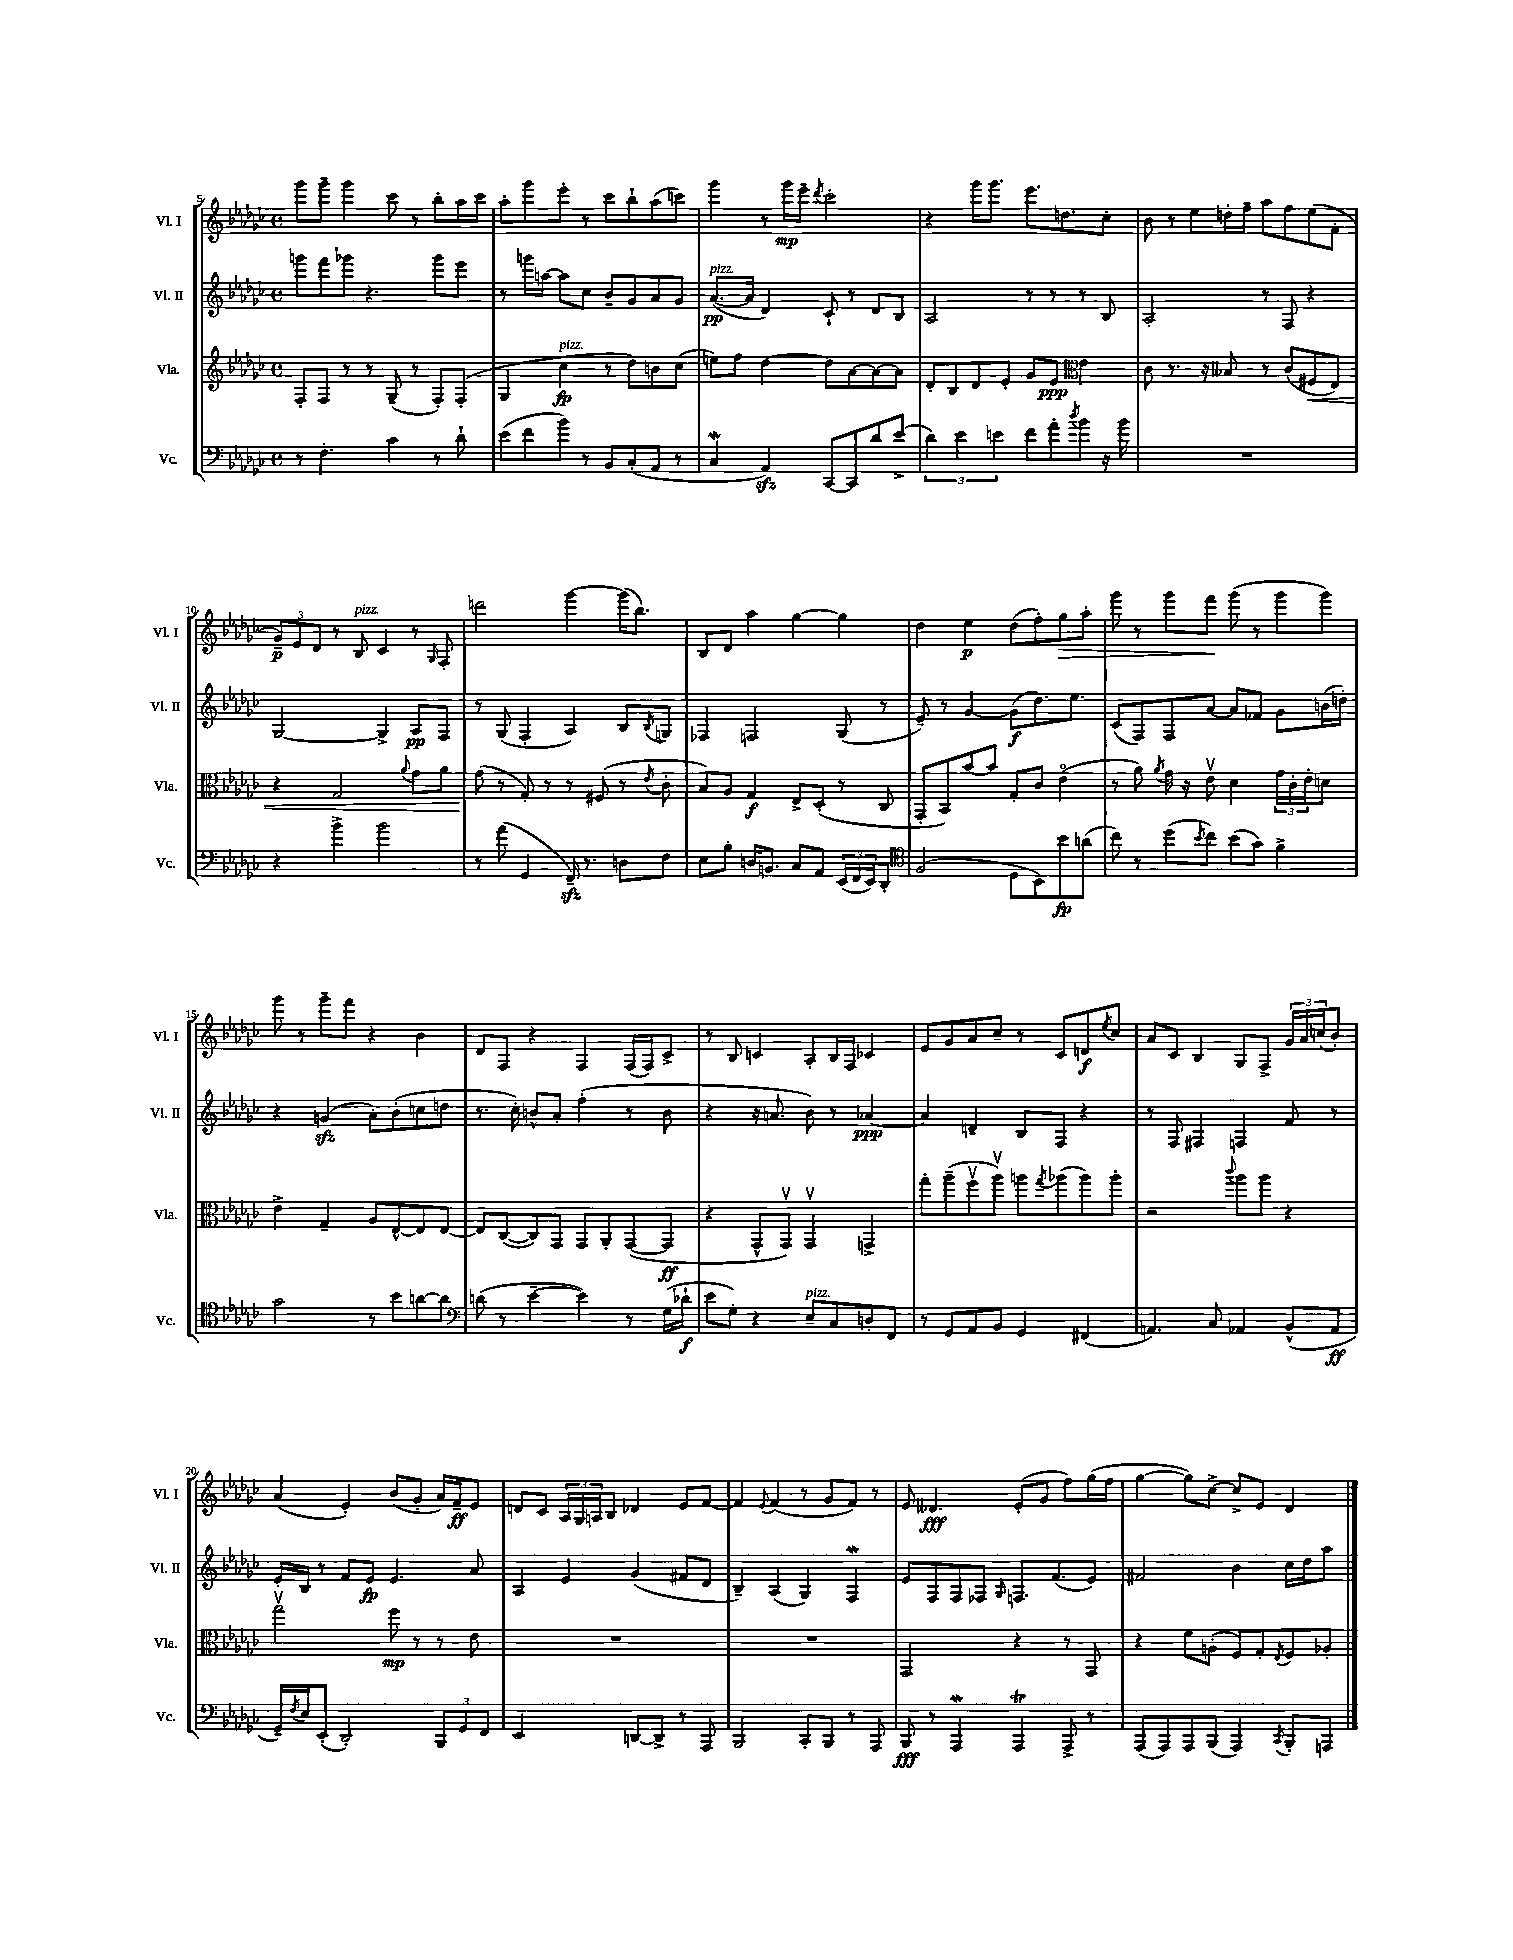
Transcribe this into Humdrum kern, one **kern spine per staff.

**kern	**kern	**kern	**kern
*staff4	*staff3	*staff2	*staff1
*clefF4	*clefG2	*clefG2	*clefG2
*k[b-e-a-d-g-c-]	*k[b-e-a-d-g-c-]	*k[b-e-a-d-g-c-]	*k[b-e-a-d-g-c-]
*M4/4	*M4/4	*M4/4	*M4/4
*met(c)	*met(c)	*met(c)	*met(c)
8r	8F'/L	8ggg\L	8ggg-\L
4.F'\	8F/J	8fff\	8ggg-~\J
.	8r	8ggg-\J	4ggg-\
.	8r	4.r	.
4c-\	(8G-~/	.	8ccc-\
.	8r	.	8r
8r	8F'/L)	8ggg-\L	8bb-'\L
8d-`\	(8F'/J	8eee-\J	16aa-\L
.	.	.	16ccc-\JJ
=	=	=	=
(8e-\L	4G-/	8r	8aa-'\L
8f\	.	16ggg\LL	8ggg-\
.	.	[16aa\JJ	.
8b-\J)	4cc-\	8aa\]L	8eee-'\J
8r	.	8cc-\J	8r
8BB-/L	8r	8b-~/L	8ccc-\L
(8C-'/	8dd-\L)	8g-/	8bb-`\
8AA-/J	8b\	8a-/	(8aa-\
8r	(8cc-\J	8g-/J	8ccc\J)
=	=	=	=
4C-/	8ee\L)	([8.a-/L	4ggg-\
.	8ff\J	.	.
.	.	16a-/]Jk	.
4AA-/)	[4dd-\	4d-/)	8r
.	.	.	16ggg-\LL
.	.	.	16eee-~\JJ
.	.	.	8qddd-/
[8CC-/L	8dd-\]L	8c-`/	2ccc-'\
8CC-/]	[8a-\	8r	.
8d-/	8a-\_	8d-/L	.
(8e-^/J	8a-\]J	8B-/J	.
=	=	=	=
6d-\)	8d-'/L	2A-/	4r
.	8B-/	.	.
6e-\	.	.	.
.	8d-/	.	16ggg-\LK
.	.	.	8.ggg-\J
6e\	.	.	.
.	8e-'/J	.	.
8f\L	8g-/L	8r	8.eee-\L
8a-'\	8e-/J	8r	.
.	.	.	8.dd\
*	*clefC3	*	*
8qdd-/	.	.	.
8b-\J	4e-\	8r	.
16r	.	8B-/	8cc-'\J
16b-\	.	.	.
=	=	=	=
1r	8c-\	2A-'/	8b-\
.	8.r	.	8r
.	.	.	8ee-\L
.	16r	.	.
.	8B--/	.	16dd'\L
.	.	.	16ff~\JJ
.	8r	8r	8aa-\L
.	(8c-/L	8F/	8ff\
.	8F#/	4r	(8ee-\
.	8E-/J)	.	8f'\J
=	=	=	=
4r	4r	[2G-/	12g-~/L)
.	.	.	12e-/
.	.	.	12d-/J
4b-^\	2G-/	.	8r
.	.	.	8B-/
2b-\	.	4G-^/]	4c-/
.	8qqa-/	.	.
.	8g-\L	8A-/L	8r
.	.	.	16qqG-/
.	8a-\J	8F/J	8F'/
=	=	=	=
8r	(8g-\	8r	2ddd\
(8a-\	8r	(8G-/	.
4GG-/	8G-'/)	4F'/	.
.	8r	.	.
16FF~/)	8r	4A-/)	[4ggg-\
8.r	.	.	.
.	(8F#/	.	.
8D\L	8r	8B-/L	(16ggg-\]LK
.	.	.	8.bb-\J)
.	8qe-/	8qB-/	.
8F\J	8c-'\	8G/J	.
=	=	=	=
8E-\L	8B-/L)	4F-/	8B-/L
8B-'\J	8A-/J	.	8d-/J
16D/LK	4G-/	2F/	4aa-\
8.BB/J	.	.	.
8C-/L	8E-^/L	.	[4gg-\
8AA-/J	(8D-'/J	.	.
(24EE-/LL	8r	(8G-/	4gg-\]
24FF/	.	.	.
24EE-/J)	.	.	.
8DD-'/J	8C-/	8r	.
=	=	=	=
*clefC4	*	*	*
(2F/	8GG-'/L	8e-~/)	4dd-\
.	8BB-/)	8r	.
.	[8b-/	[4g-/	4ee-\
.	8b-/]J	.	.
8D-\L	8G-'/L	(8g-\]L	(8dd-\L
8BB-\)	8c-/J	8.dd-\)	8ff'\)
8b-\	(4e-o\	.	8gg-\
.	.	8.ee-\J	.
(8a\J	.	.	8aa-'\J
=	=	=	=
8cc-\)	8r	(8c-/L	8ggg-\
8r	8a-\)	8F/)	8r
.	8qa-/	.	.
(8dd-\L	16g-\	8F/	8ggg-\L
.	16r	.	.
8qb-/	.	.	.
8cc-\J)	8e-v\	[8a-/J	8fff\J
(8b-\L	4d-\	8a-/]L	(8ggg-\
8g-\J)	.	8f-/J	8r
4f^\	24g-\LL	8g-\L	8ggg-\L
.	24c-'\	.	.
.	24e-'\J	.	.
.	8d\J	(16b\L	8ggg-\J)
.	.	16dd'\JJ)	.
=	=	=	=
2g-\	4e-^\	4r	8ggg-\
.	.	.	8r
.	4G-~/	(4g/	8ggg-~\L
.	.	.	8fff\J
8r	8A-/L	8a-'\L)	4r
8b-\L	[8E-^^/	(8b-'\	.
[8a\	8E-/]	8cc\	4b-\
8a\]J	[8E-/J	8dd\J	.
=	=	=	=
*clefF4	*	*	*
(8d\	8E-/]L	8.r	8d-/L
8r	([8C-/	.	8F/J
.	.	16cc-'\)	.
[4e-~\	8C-/])	8b^^/L	4r
.	8GG-/J	8a-'/J	.
4e-\])	8GG-/L	(4ff'\	4F/
.	8AA-'/	.	.
8r	([8GG-/	8r	(16F/LL
.	.	.	16F/J)
(16G-\LL	8GG-/]J	8b\	8c-^/J
16d-`\JJ	.	.	.
=	=	=	=
8e-\L	4r	4r	8r
8G-'\J)	.	.	8B-/
4r	8GG-^^/L	16r	4c/
.	.	8.a/	.
.	8GG-v/J)	.	.
8E-~/L	4GG-v/	8b-\)	8A-'/L
8C-/	.	8r	16B-/L
.	.	.	16F/JJ
8D'/	4GG^/	[4a-/	4c-/
8FF/J	.	.	.
=	=	=	=
8r	8gg-'\L	4a-/]	8e-/L
8GG-/L	(8aa-~\	.	8g-/
8AA-/	8ffv\	4d~/	8a-/
8BB-/J	8aa-v\J)	.	8cc-~/J
4GG-/	8aa\L	8B-/L	8r
.	8qgg-/	.	.
.	(8aa-\	8F/J	8c-/L
(4FF#/	8aa-\)	4r	8d/
.	.	.	8qee-/
.	8aa-'\J	.	8cc-/J
=	=	=	=
4.AA/)	2r	8r	8a-/L
.	.	8F/	8c-/J
.	.	4F#/	4B-/
8C-/	.	.	.
.	8qqccc-/	.	.
4AA-/	8aa-\L	4F/	8G-/L
.	8aa-\J	.	8F^/J
(8BB-^^/L	4r	8f/	24g-/LL
.	.	.	24a-/
.	.	.	(24cc/J
8AA-/J	.	8r	8b-'/J)
=	=	=	=
16GG-~/LL)	2gg-v\	16e-'/LL	(4a-/
8qF/	.	.	.
16E-/J	.	16B-/JJ	.
(8EE-'/J	.	8r	.
2DD-'/)	.	8f/L	4e-'/)
.	.	8e-/J	.
.	8ff\	4.e-/	(8b-/L
.	8r	.	8g-'/J
12BBB-/L	8r	.	16a-/LL)
.	.	.	16f~/J
12GG-/	.	.	.
.	8e-\	8a-/	8e-/J
12FF/J	.	.	.
=	=	=	=
2EE-/	1r	4A-/	8d/L
.	.	.	8c-/J
.	.	4e-/	24A-/LL
.	.	.	24G-/
.	.	.	24A/J
.	.	.	8B-/J
[8DD/L	.	(4g-/	4d-/
8DD^/]J	.	.	.
8r	.	8f#/L	8e-/L
8AAA-/	.	8d-/J	[8f/J
=	=	=	=
2BBB-/	1r	4B-~/)	4f/]
.	.	.	8qqe-/
.	.	(4A-/	(4f/
8CC-'/L	.	4G-/)	8r
8BBB-/J	.	.	8g-/L
8r	.	4F/	8f/J)
8AAA-/	.	.	8r
=	=	=	=
8BBB-/	2GG-/	8e-/L	8e-/
8r	.	8F/	4.d--/
4AAA-/	.	8F/	.
.	.	8F-/J	.
.	.	16qqG-/	.
4AAA-/	4r	8.F/L	(8e-'/L
.	.	.	8g-/J
.	.	(8.f/	.
8AAA-^/	8r	.	8ff\L)
8r	8GG-/	8e-/J)	(16gg-\L
.	.	.	16ff\JJ
=	=	=	=
(8AAA-/L	4r	2f#/	[4gg-\
8AAA-/)	.	.	.
8AAA-/	8f\L	.	8gg-\]L)
(8BBB-/J	(8A'\J	.	[8cc-^\J
4AAA-/)	8F/L)	4b-\	8cc-^/]L
.	8G-'/	.	8e-/J
8qCC-/	8qE-/	.	.
8BBB-'/L	8F/	16cc-\LL	4d-/
.	.	16dd-\J	.
8AAA/J	8A-'/J	8aa-\J	.
==	==	==	==
*-	*-	*-	*-
